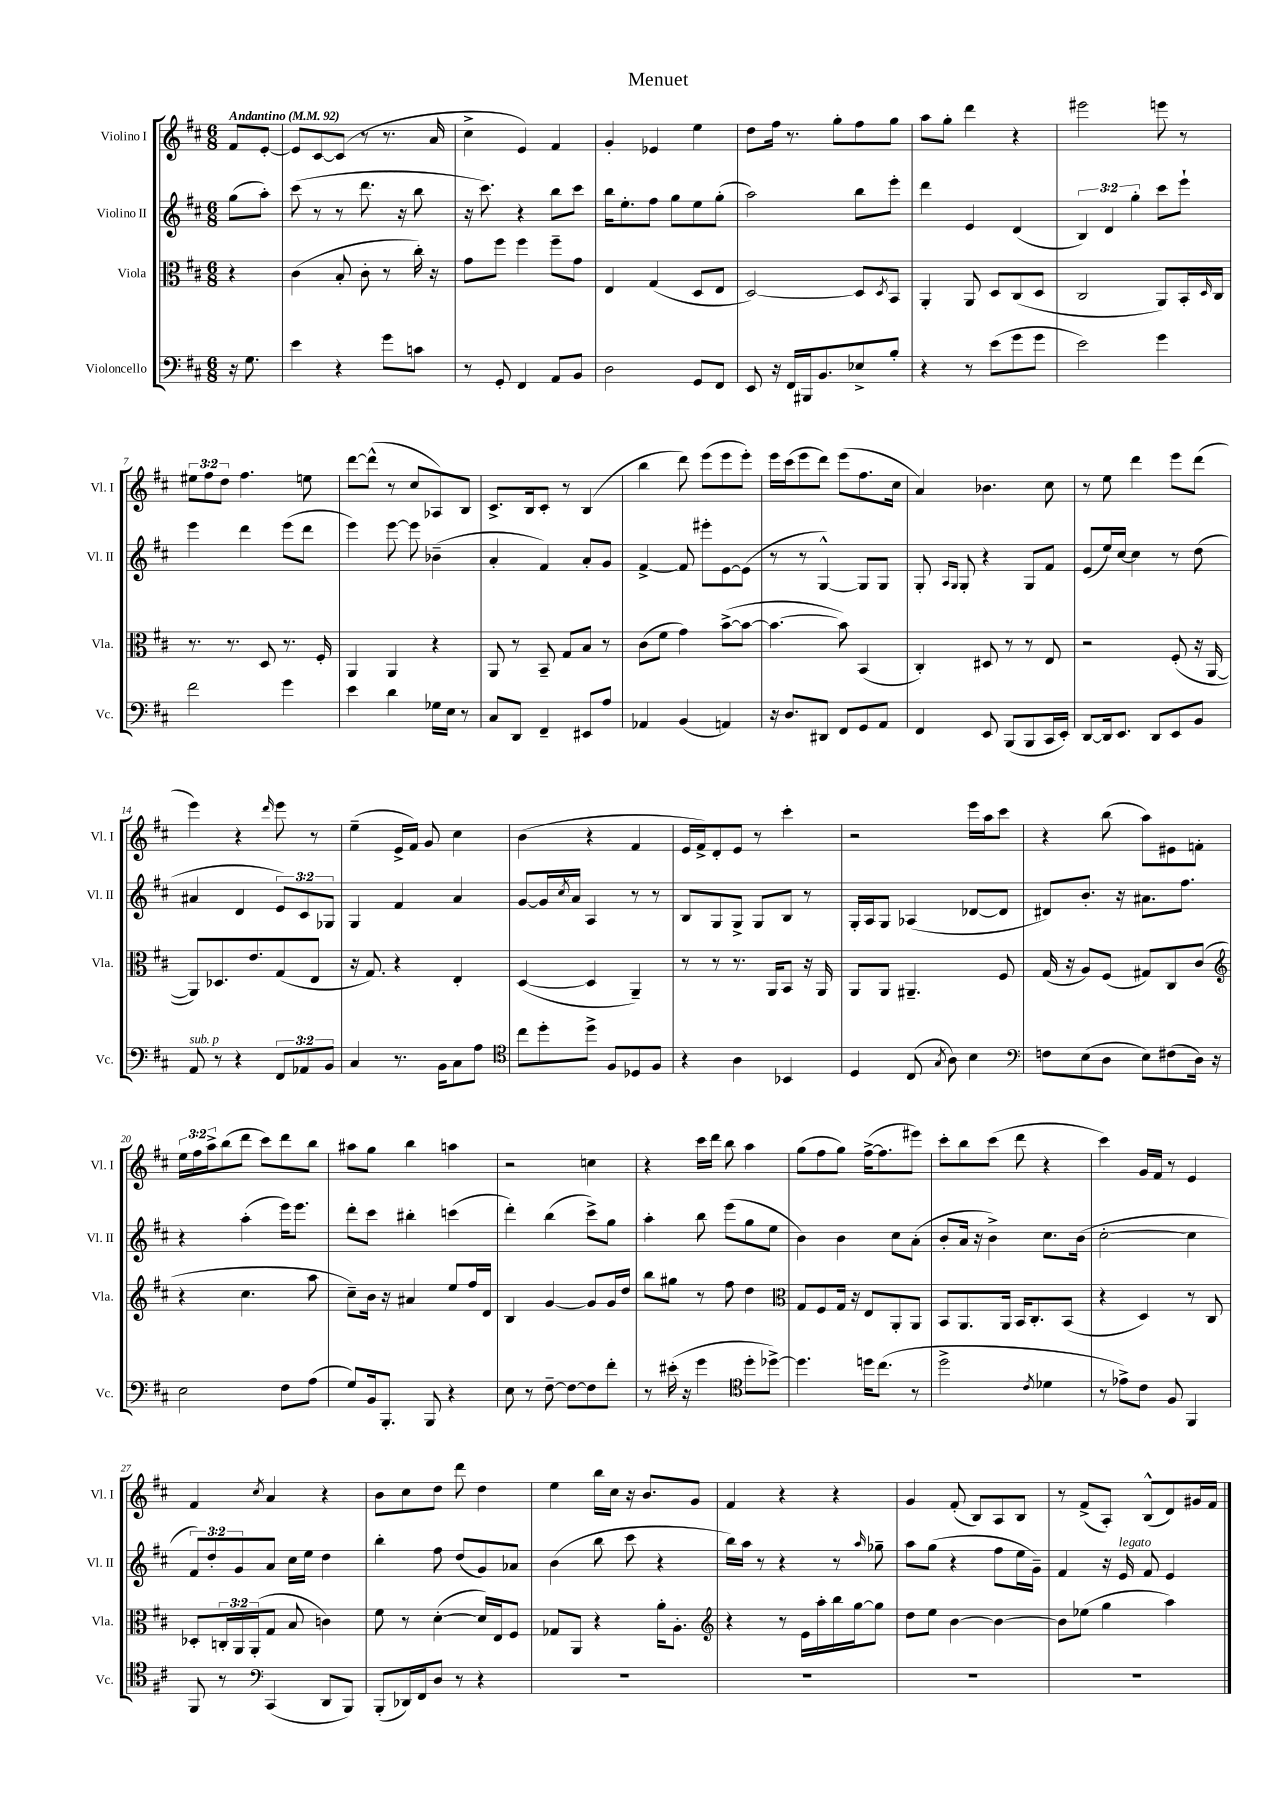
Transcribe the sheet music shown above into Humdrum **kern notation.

**kern	**kern	**kern	**kern
*staff4	*staff3	*staff2	*staff1
*clefF4	*clefC3	*clefG2	*clefG2
*k[f#c#]	*k[f#c#]	*k[f#c#]	*k[f#c#]
*M6/8	*M6/8	*M6/8	*M6/8
*MM92	*MM92	*MM92	*MM92
16r	4r	(8gg	8f#
8.G	.	.	.
.	.	8aa')	[8e'
=	=	=	=
4e	(4c#	(8ccc#	8e]
.	.	8r	[8c#
4r	8B'	8r	(8c#]
.	8c#'	8.ddd	8r
8g	8r	.	8.r
.	.	16r	.
8c	16cc#')	8bb	.
.	16r	.	16a
=	=	=	=
8r	8g	16r	4cc#^
.	.	8.ccc#)	.
8GG'	8ff#	.	.
4FF#	4ff#	4r	4e)
8AA	8ff#~	8bb	4f#
8BB	8g	8ccc#	.
=	=	=	=
2D	4E	16bb	4g'
.	.	8.ee'	.
.	(4G	8ff#	4e-
.	.	8gg	.
8GG	8D	8ee	4ee
8FF#	8E	(8gg'	.
=	=	=	=
8EE	[2D)	2aa)	8dd
16r	.	.	16ff#
16FF#	.	.	8.r
16BBB#	.	.	.
8.BB	.	.	.
.	.	.	8gg'
8E-^	8D]	8bb	8ff#
.	8qD	.	.
8B'	8BB	8eee'	8gg
=	=	=	=
4r	4AA'	4ddd	8aa
.	.	.	8gg'
8r	8AA	4e	4ddd
(8e	8D	.	.
8g	(8C#	(4d	4r
8g	8D	.	.
=	=	=	=
2e)	2C#	6B)	2eee#
.	.	6d	.
.	.	6gg'	.
4g	8AA)	8ccc#	8eee
.	16BB'	8eee`	8r
.	16qqD	.	.
.	16C#	.	.
=	=	=	=
2f#	8.r	4eee	12ee#
.	.	.	12ff#
.	.	.	12dd
.	8.r	.	.
.	.	4ddd	4.ff#
.	8D	.	.
4g	8.r	(8eee	.
.	.	8ddd	8ee
.	16F#'	.	.
=	=	=	=
4e	4AA	4eee)	[8ddd
.	.	.	(8ddd^^]
4d	4AA	[8eee	8r
.	.	8eee]	8cc#
16G-	4r	(4b-~	8A-)
16E	.	.	.
8r	.	.	8B
=	=	=	=
8C#	8AA	4a'	8.c#^
8DD	8r	.	.
.	.	.	16B
4FF#~	8BB~	4f#)	8c#'
.	8G	.	8r
8EE#	8B	8a'	(4B
8A	8r	8g	.
=	=	=	=
4AA-	(8c#	[4f#^	4bb
.	8f#	.	.
(4BB	4g)	8f#]	8ddd)
.	.	8eee#'	(8eee
4AA)	([8b^	[8e	8eee
.	8b_	(8e]	8eee')
=	=	=	=
16r	4.b_	8r	16eee
8.D	.	.	(16ccc#
.	.	8r	8eee
8DD#	.	[4G^^)	8ddd)
8FF#	8b])	.	(8eee
8GG	(4BB	8G]	8.ff#
8AA	.	8G	.
.	.	.	16cc#
=	=	=	=
4FF#	4C#')	8G'	4a)
.	.	16qqA	.
.	.	16qqG	.
.	.	8G'	.
8EE	8D#	4r	4.b-
(8BBB	8r	.	.
8BBB	8r	8G	.
16CC#	8E	8f#	8cc#
16EE')	.	.	.
=	=	=	=
[8DD	2r	(8e	8r
16DD]	.	16ee)	8ee
8.EE	.	[16cc#	.
.	.	4cc#]	4ddd
8DD	.	.	.
8EE	(8F#'	8r	8eee
8BB	16r	(8dd	(8ddd
.	[16AA	.	.
=	=	=	=
8AA	8AA])	4a#	4eee)
8r	8.D-	.	.
4r	.	4d	4r
.	8.e	.	.
.	.	.	16qqddd
12FF#	(8G	12e)	8eee
12AA-	.	12c#	.
.	8E	.	8r
12BB	.	12G-	.
=	=	=	=
4C#	16r	4G	(4ee~
.	8.G)	.	.
8.r	4r	4f#	16e^
.	.	.	16f#)
.	.	.	8g
16BB	.	.	.
8C#	4E'	4a	4cc#
8A	.	.	.
=	=	=	=
*clefC4	*	*	*
8cc#	([4D	[8g	(4b
8dd'	.	16g]	.
.	.	8qcc#	.
.	.	16a	.
8dd^	4D]	4A	4r
8F#	.	.	.
8D-	4AA~)	8r	4f#
8F#	.	8r	.
=	=	=	=
4r	8r	8B	16e
.	.	.	16f#^)
.	8r	8G	8d'
4A	8.r	8G^	8e
.	.	8G	8r
.	16AA	.	.
4BB-	8BB	8B	4ccc#'
.	16r	8r	.
.	16AA	.	.
=	=	=	=
4D	8AA	16G'	2r
.	.	16A	.
.	8AA	8G	.
(8C#	4.AA#~	(4A-	.
8qG	.	.	.
8A)	.	.	.
4B	.	[8d-	16eee
.	.	.	16aa
.	8F#	8d-]	8ccc#
=	=	=	=
*clefF4	*	*	*
8F	(16G	8d#)	4r
.	16r	.	.
(8E	8A)	8.b'	.
8D	(8F#	.	(8bb
.	.	16r	.
8E)	8G#)	8.a#	8aa)
(8F#	8C#	.	8e#
.	.	8.ff#	.
16D)	(8c#	.	8f'
16r	.	.	.
=	=	=	=
*	*clefG2	*	*
2E	4r	4r	24ee
.	.	.	24ff#
.	.	.	24aa^
.	.	.	(8bb
.	4.cc#	(4aa'	8ddd
.	.	.	8ccc#)
8F#	.	16eee)	8ddd
.	.	8.eee	.
(8A	8aa	.	8bb
=	=	=	=
8G)	8cc#~)	8ddd'	8aa#
16BB	16b	8ccc#	8gg
8.BBB'	16r	.	.
.	4a#	4bb#'	4bb
8BBB	.	.	.
4r	8ee	(4ccc	4aa
.	16ff#	.	.
.	16d	.	.
=	=	=	=
8E	4B	4ddd')	2r
8r	.	.	.
[8F#~	[4g	(4bb	.
8F#_	.	.	.
8F#]	8g]	8ccc#^)	4cc
8f#'	16g	8gg	.
.	16dd	.	.
=	=	=	=
8r	8bb	4aa'	4r
(16e#'	8gg#	.	.
16r	.	.	.
4g	8r	8bb	16ccc#
.	.	.	16ddd
.	8ff#	(8eee	8bb
*clefC4	*	*	*
8dd'	4dd	8gg	4aa
[8dd-^)	.	8ee	.
=	=	=	=
*	*clefC3	*	*
4.dd-]	8G	4b)	(8gg
.	8F#	.	8ff#
.	16G	4b	8gg)
.	16r	.	.
16dd	8E	.	([16ff#^
(8.cc#	.	.	8.ff#]
.	8AA'	8cc#	.
8r	8AA	(8a'	8eee#)
=	=	=	=
2dd^	8BB	8b'	8ccc#'
.	8.AA	16a	8bb
.	.	16r	.
.	.	4b^)	(8ccc#
.	16AA	.	.
.	16BB	.	8ddd
.	8.C#'	.	.
8qc#	.	.	.
4d-	.	8.cc#	4r
.	(8BB	.	.
.	.	(16b	.
=	=	=	=
8r	4r	[2cc#'	4ccc#)
8e-^)	.	.	.
8c#	4D)	.	16g
.	.	.	16f#
8F#	.	.	8r
4FF#	8r	4cc#]	4e
.	8C#	.	.
=	=	=	=
8FF#	8D-'	12f#)	4f#
.	.	12dd'	.
8r	24C'	.	.
.	24AA	12g	.
.	(24AA'	.	.
*clefF4	*	*	*
.	.	.	8qcc#
(4CC#	8G	8a	4a
.	8B	16cc#	.
.	.	16ee	.
8DD	4c)	4dd	4r
8BBB)	.	.	.
=	=	=	=
(8BBB'	8f#	4bb'	8b
16DD-)	8r	.	8cc#
16FF#	.	.	.
8D	([4d'	8ff#	8dd
8r	.	(8dd	8ddd
4r	16d])	8g)	4dd
.	16E	.	.
.	8F#	8a-	.
=	=	=	=
2.r	8G-	(4b	4ee
.	8AA	.	.
.	4r	8bb	16bb
.	.	.	16cc#
.	.	8ccc#	16r
.	.	.	8.b
.	16a'	4r	.
.	8.A'	.	.
.	.	.	8g
=	=	=	=
*	*clefG2	*	*
2.r	4r	16bb)	4f#
.	.	16aa	.
.	.	8r	.
.	8r	4r	4r
.	16e	.	.
.	16aa'	.	.
.	16bb	8r	4r
.	[16gg	.	.
.	.	16qqaa	.
.	8gg]	8gg-~	.
=	=	=	=
2.r	8dd	8aa	4g
.	8ee	(8gg	.
.	[4b	4r	(8f#'
.	.	.	8B)
.	4b_	8ff#	8A
.	.	16ee	8B
.	.	16g~)	.
=	=	=	=
2.r	8b]	4f#	8r
.	(8ee-	.	(8f#^
.	4gg	16r	8A')
.	.	16e	.
.	.	8f#	(8B^^
.	4aa)	4e	8d)
.	.	.	16g#
.	.	.	16f#
==	==	==	==
*-	*-	*-	*-
